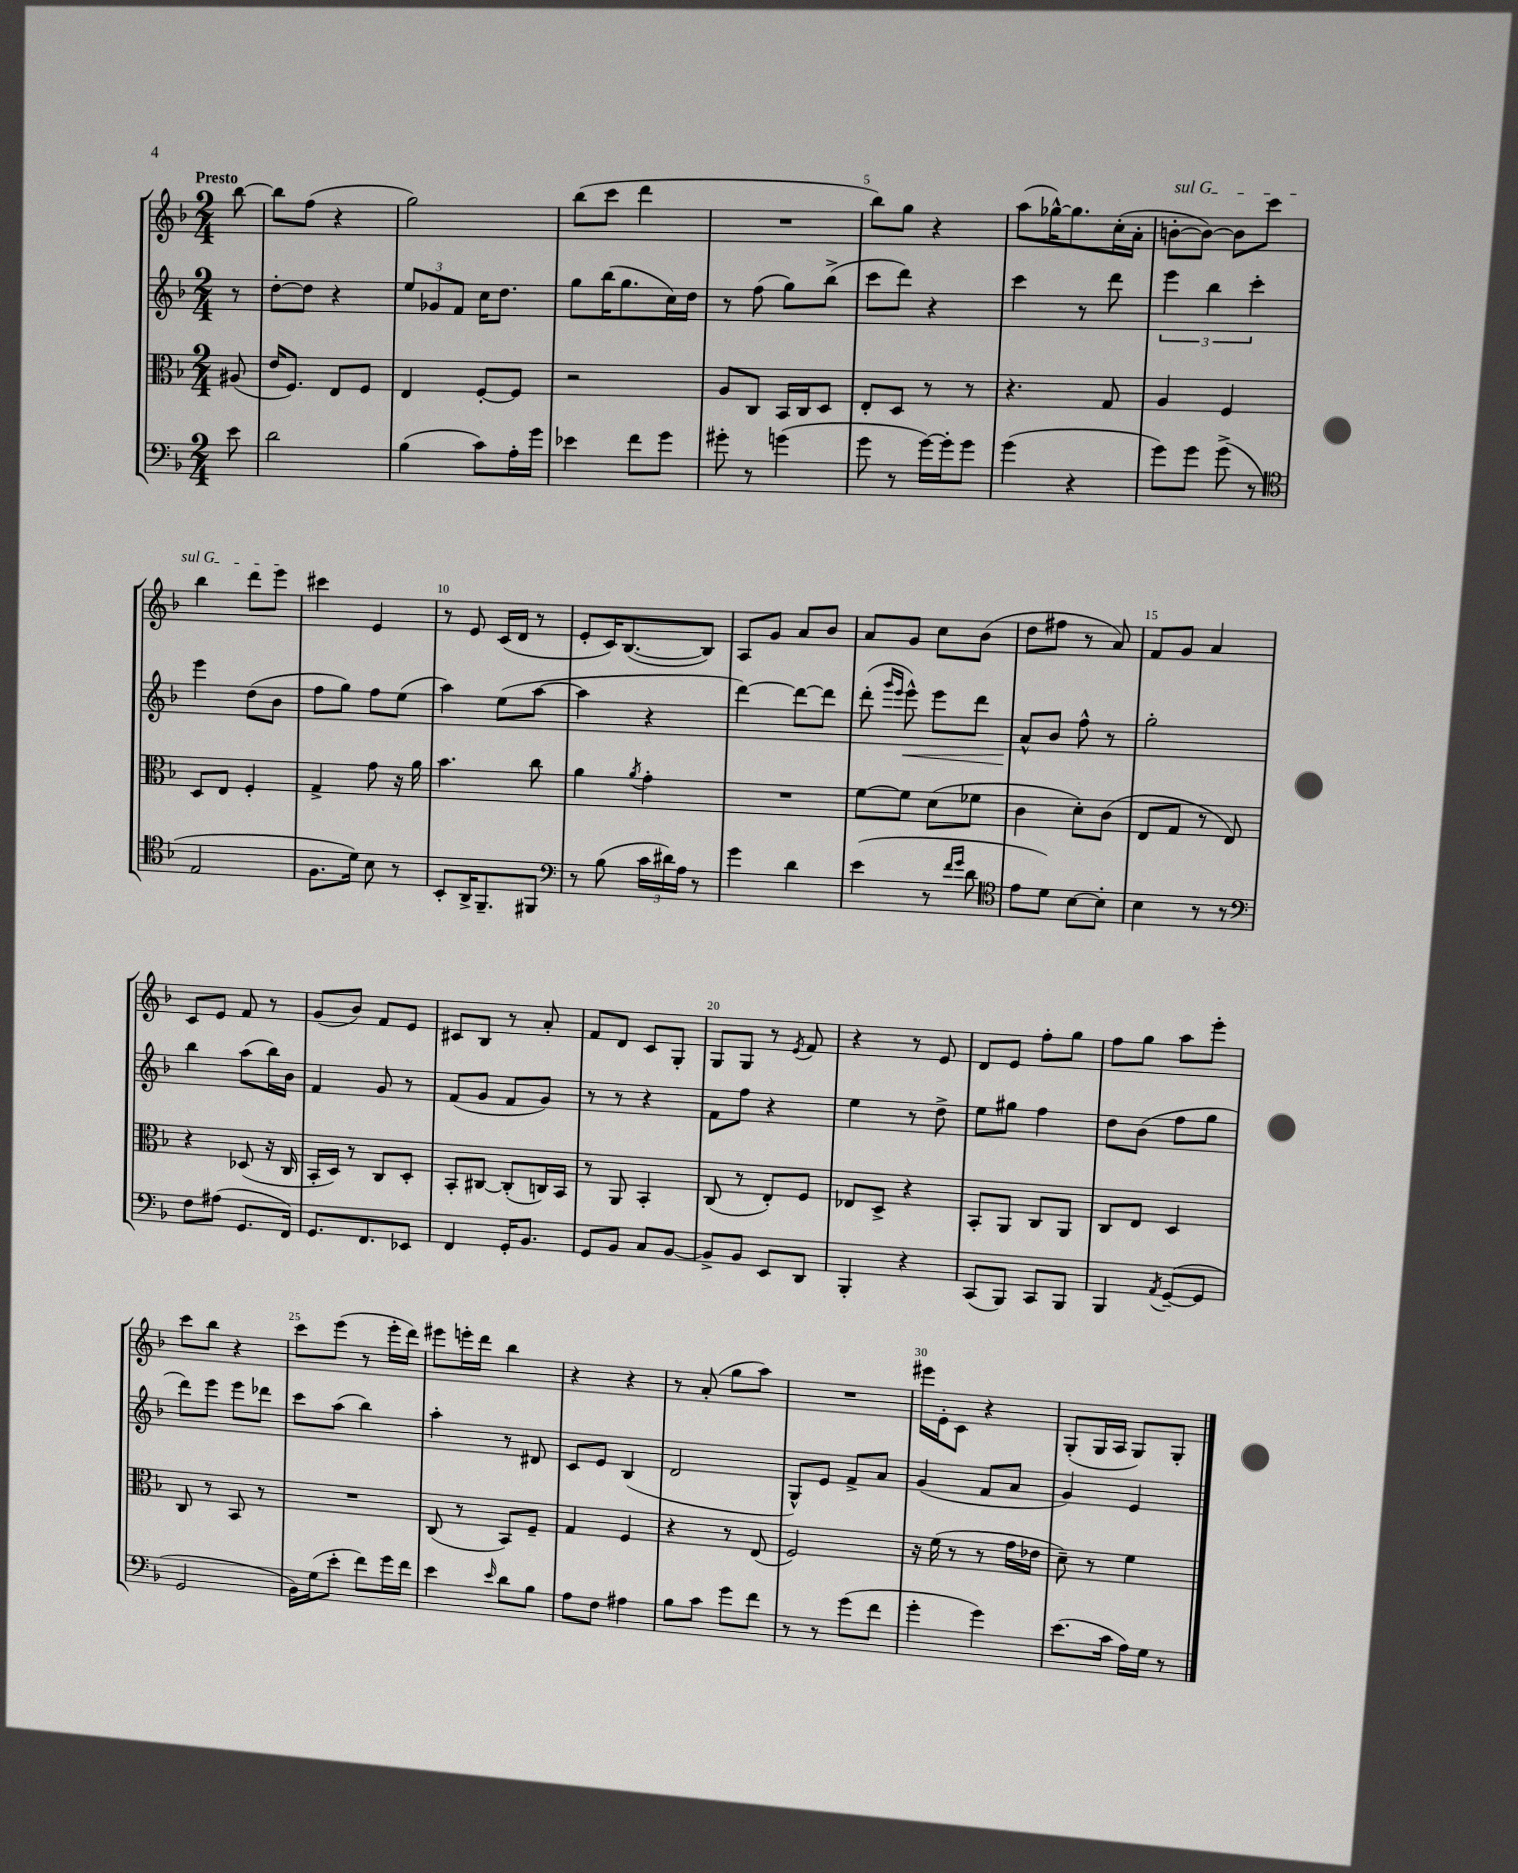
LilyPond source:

<<
\new StaffGroup <<
\new Staff = "s0" {
    \clef treble \key f \major \numericTimeSignature \time 2/4 \partial 8 \tempo "Presto"
    bes''8~ |
    bes''8 f''8( r4 |
    g''2) |
    bes''8( c'''8 d'''4 |
    R2 |
    bes''8) g''8 r4 |
    a''8( ges''16~-^) ges''8. c''16-.( a'16-. |
    \once \override TextSpanner.bound-details.left.text = \markup { \italic "sul G" } b'8~-.\startTextSpan b'8~) b'8 c'''8 |
    bes''4 d'''8 e'''8\stopTextSpan |
    cis'''4 e'4 |
    r8 e'8 c'16( d'16 r8 |
    e'8-. c'16) bes8.~( bes8) |
    a8 g'8 a'8 bes'8 |
    a'8 g'8 c''8 bes'8( |
    d''8 fis''8 r8 a'8) |
    f'8 g'8 a'4 |
    c'8 e'8 f'8 r8 |
    g'8( bes'8) f'8 e'8 |
    cis'8 bes8 r8 a'8-. |
    f'8 d'8 c'8 g8-. |
    g8 g8 r8 \acciaccatura { e'8 } f'8 |
    r4 r8 e'8 |
    d'8 e'8 f''8-. g''8 |
    f''8 g''8 a''8 e'''8-. |
    c'''8 bes''8 r4 |
    c'''8 e'''8( r8 e'''16-. d'''16) |
    eis'''8 e'''16-. d'''16 bes''4 |
    r4 r4 |
    r8 a'8-.( g''8 a''8) |
    R2 |
    eis'''16 e'16-. c'8 r4 |
    g8-.( g16 a16 g8) g8-. \bar "|." |
}
\new Staff = "s1" {
    \clef treble \key f \major \numericTimeSignature \time 2/4 \partial 8
    r8 |
    d''8~-. d''8 r4 |
    \tuplet 3/2 { e''8 ges'8 f'8 } c''16 d''8. |
    g''8 bes''16( g''8. c''16) d''16 |
    r8 f''8( g''8) bes''8->( |
    c'''8 d'''8) r4 |
    c'''4 r8 d'''8 |
    \tuplet 3/2 { e'''4 bes''4 c'''4-. } |
    e'''4 d''8( bes'8 |
    f''8 g''8) f''8 e''8( |
    a''4) e''8( a''8~ |
    a''4 r4 |
    d'''4~) d'''8~ d'''8 |
    d'''8-.( \grace { g'''16 e'''16 } e'''8-^\<) e'''8 d'''8 |
    a'8-^\! bes'8 f''8-^ r8 |
    g''2-. |
    bes''4 a''8( bes''16) bes'16 |
    f'4 g'8 r8 |
    f'8( g'8 f'8 g'8) |
    r8 r8 r4 |
    f'8 f''8 r4 |
    e''4 r8 d''8-> |
    e''8 gis''8 f''4 |
    d''8 bes'8( f''8 g''8 |
    d'''8) e'''8 e'''8 des'''8 |
    c'''8 a''8( bes''4) |
    a''4-. r8 dis'8 |
    c'8 e'8 bes4( |
    d'2 |
    g8-^) e'8 f'8-> a'8 |
    g'4( f'8 a'8 |
    g'4) e'4 \bar "|." |
}
\new Staff = "s2" {
    \clef alto \key f \major \numericTimeSignature \time 2/4 \partial 8
    ais8( |
    e'16 f8.) e8 f8 |
    e4 f8~-. f8 |
    r2 |
    a8 c8 bes,16 c16 d8 |
    e8-. d8 r8 r8 |
    r4. g8 |
    a4 f4 |
    d8 e8 f4-. |
    g4-> g'8 r16 a'16 |
    bes'4. c''8 |
    a'4 \acciaccatura { a'8 } g'4-. |
    R2 |
    f'8~ f'8 d'8( fes'8 |
    c'4 d'8-.) c'8( |
    e8 g8 r8 e8) |
    r4 des8( r16 c16 |
    bes,16-. d16) r8 c8 d8-. |
    bes,8-. cis8~ cis8-.( c16) bes,16 |
    r8 a,8 bes,4-. |
    c8( r8 e8-.) f8 |
    ees8 d8-> r4 |
    bes,8-. a,8 c8 a,8 |
    c8 e8 d4 |
    c8 r8 bes,8 r8 |
    R2 |
    c8( r8 bes,8) f8-- |
    g4 f4 |
    r4 r8 e8( |
    f2) |
    r16 f'16( r8 r8 g'16 ees'16 |
    d'8--) r8 f'4 \bar "|." |
}
\new Staff = "s3" {
    \clef bass \key f \major \numericTimeSignature \time 2/4 \partial 8
    e'8 |
    d'2 |
    bes4( c'8) a16-. g'16 |
    ees'4 f'8 g'8 |
    gis'8-. r8 g'4( |
    g'8 r8 g'16~) g'16-. g'8 |
    g'4( r4 |
    g'8) g'8 g'8->( r8 |
    \clef tenor e2 |
    f8. d'16) bes8 r8 |
    bes,8-. a,16-> f,8.-- fis,8 |
    \clef bass r8 bes8( \tuplet 3/2 { c'16 dis'16) a16 } r8 |
    g'4 d'4 |
    e'4( r8 \grace { f'16 g'16 } d'8 |
    \clef tenor e'8 d'8) bes8~ bes8-. |
    bes4 r8 r8 |
    \clef bass f8 ais8( g,8. f,16) |
    g,8. f,8. ees,8 |
    f,4 g,16-. bes,8. |
    g,8 bes,8 c8 bes,8~ |
    bes,8-> bes,8 e,8 d,8 |
    bes,,4-. r4 |
    c,8( bes,,8) c,8 bes,,8 |
    bes,,4 \acciaccatura { a,8 } g,8~--( g,8 |
    g,2 |
    bes,16) g16( e'8-. f'8) g'16 f'16 |
    e'4 \grace { e'16 } d'8 bes8 |
    a8 f8 ais4 |
    bes8 c'8 g'8 f'8 |
    r8 r8 g'8( f'8 |
    g'4-. g'4) |
    e'8.( c'16 a16) g16 r8 \bar "|." |
}
>>
>>
\layout { \context { \Score \override BarNumber.break-visibility = ##(#f #t #t) barNumberVisibility = #(every-nth-bar-number-visible 5) } }
